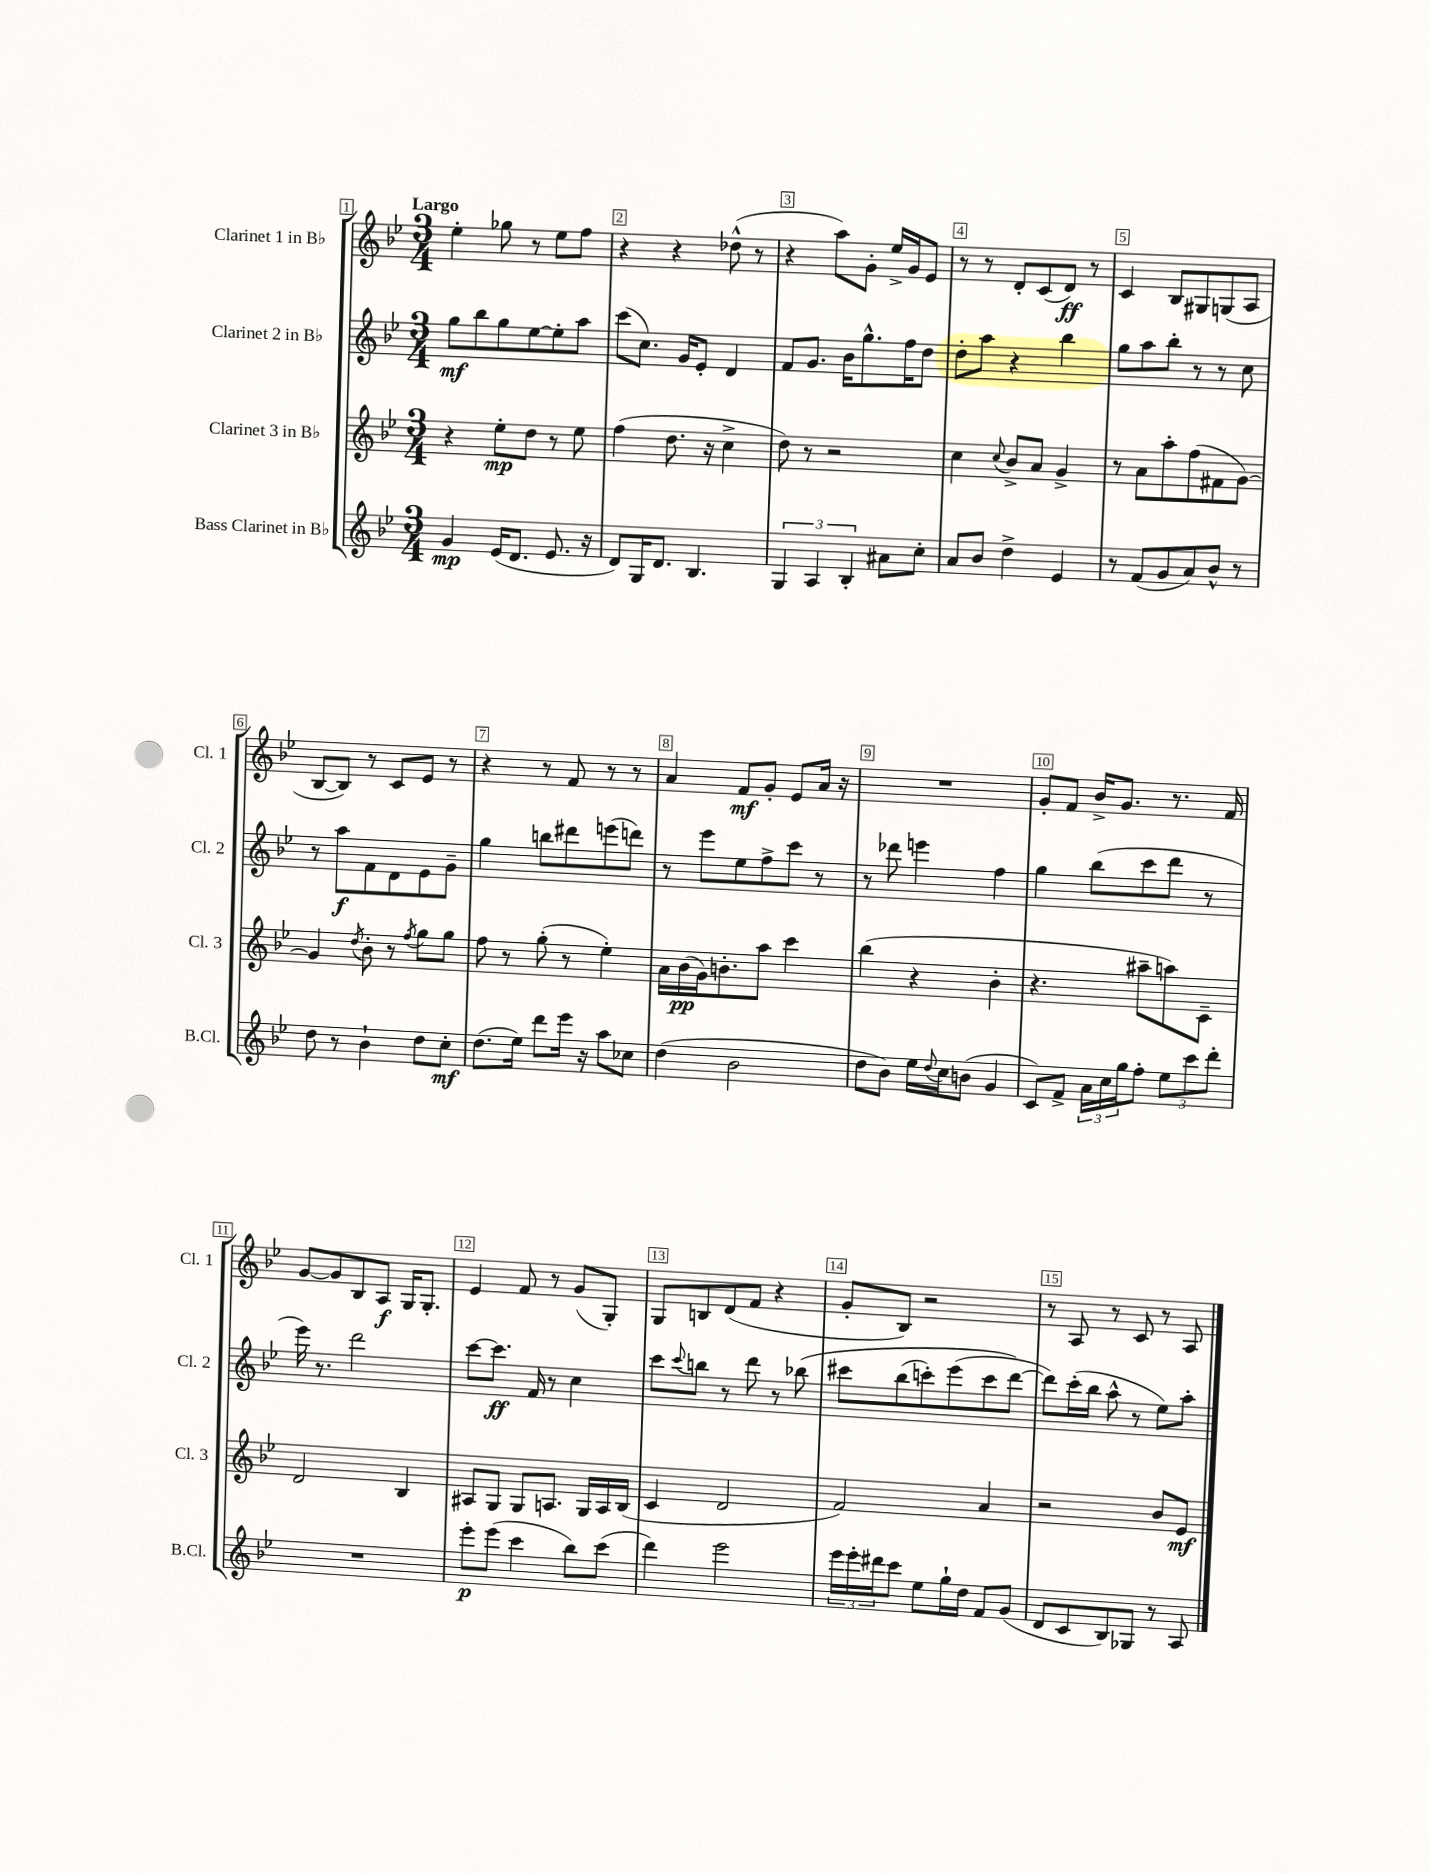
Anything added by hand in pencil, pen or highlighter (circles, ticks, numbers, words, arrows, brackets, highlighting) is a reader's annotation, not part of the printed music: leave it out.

**kern	**kern	**kern	**kern
*staff4	*staff3	*staff2	*staff1
*clefG2	*clefG2	*clefG2	*clefG2
*k[b-e-]	*k[b-e-]	*k[b-e-]	*k[b-e-]
*M3/4	*M3/4	*M3/4	*M3/4
4g	4r	8gg	4ee-'
.	.	8bb-	.
(16e-	8ee-'	8gg	8gg-
8.d	.	.	.
.	8dd	[8ee-	8r
8.e-	8r	8ee-']	8ee-
.	8ee-	8aa	8ff
16r	.	.	.
=	=	=	=
8d)	(4ff	(8ccc	4r
16G	.	8.cc)	.
8.d	.	.	.
.	8.dd	.	4r
.	.	16g	.
4.B-	.	8e-'	.
.	16r	.	.
.	4cc^	4d	(8dd-^^
.	.	.	8r
=	=	=	=
6G	8dd)	8f	4r
.	8r	8.g	.
6A	.	.	.
.	2r	.	8aa)
.	.	16b-	.
6B-'	.	.	.
.	.	8.gg^^	8g'
8a#	.	.	16ee-^
.	.	16ff	16g
8cc'	.	8dd	8e-
=	=	=	=
8a	4cc	8dd'	8r
8b-	.	8aa	8r
.	8qqcc	.	.
4dd^	8b-^	4r	8d'
.	8a	.	(8c
4e-	4g^	4bb-	8d)
.	.	.	8r
=	=	=	=
8r	8r	8gg	4c
(8f	8a	8aa	.
8g	8aa'	8bb-'	8B-
8a)	(8ff	8r	8G#
8b-^^	8f#	8r	(8G
8r	[8g)	8cc	8A
=	=	=	=
8dd	4g]	8r	[8B-
8r	.	8aa	8B-])
.	8qdd	.	.
4b-`	8b-'	8f	8r
.	8r	8d	8c
.	8qff	.	.
8dd	8gg	8e-	8e-
8cc'	8gg	8g~	8r
=	=	=	=
(8.dd	8ff	4gg	4r
.	8r	.	.
16ee-)	.	.	.
8ddd	(8gg'	8bb	8r
16eee-	8r	8ddd#	8f
16r	.	.	.
8aa	4ee-')	(8eee	8r
8cc-	.	8ddd)	8r
=	=	=	=
(4dd	16a	8r	4a
.	(16b-	.	.
.	16g)	8eee-	.
.	8.b'	.	.
2b-	.	8ee-	8f
.	8aa	8ff^	8g'
.	4ccc	8ccc	8e-
.	.	8r	16a
.	.	.	16r
=	=	=	=
8dd	(4bb-	8r	2.r
8b-)	.	8ddd-	.
16ee-	4r	4eee	.
8qqdd	.	.	.
16cc	.	.	.
(8b	.	.	.
4g	4b-'	4ff	.
=	=	=	=
8c)	4.r	4gg	8g'
8f^	.	.	8f
24a	.	(8bb-	16b-^
24cc	.	.	.
.	.	.	8.g
24gg	.	.	.
8ff'	8aa#~	8ccc	.
12ee-	8aa)	8ddd	8.r
12ccc	.	.	.
.	8c~	8r	.
12ddd'	.	.	.
.	.	.	16f
=	=	=	=
2.r	2d	16eee-)	[8g
.	.	8.r	.
.	.	.	8g]
.	.	2ddd	8B-
.	.	.	8A
.	4B-	.	16G
.	.	.	8.G'
=	=	=	=
8eee-'	8A#	[8ccc	4e-
(8eee-	8G	8.ccc]	.
4ccc	8G	.	8f
.	.	16f	.
.	8.A	8r	8r
8bb-)	.	4cc	(8g
.	16G	.	.
(8ccc	16A	.	8G')
.	(16B-	.	.
=	=	=	=
4ddd)	4c	8ccc	8G
.	.	8qqccc	.
.	.	8bb	8B
2eee-	2d	8r	(8d
.	.	8ddd	8f
.	.	8r	4r
.	.	&(8bb-	.
=	=	=	=
24eee-	2f)	8ccc#	8g'
24eee-'	.	.	.
24ddd#	.	.	.
8ccc	.	(8bb-	8B-)
8ee-	.	8ccc')	2r
16gg`	.	(8eee-	.
16dd	.	.	.
8f	4a	8ccc	.
(8g	.	[8ddd&)	.
=	=	=	=
8d	2r	8ddd])	8r
8c	.	(16ccc'	8A
.	.	16bb-	.
8B-)	.	8aa^^	8r
8G-	.	8r	8c
8r	8b-	8ee-)	8r
8A	8e-	8aa'	8A
==	==	==	==
*-	*-	*-	*-
